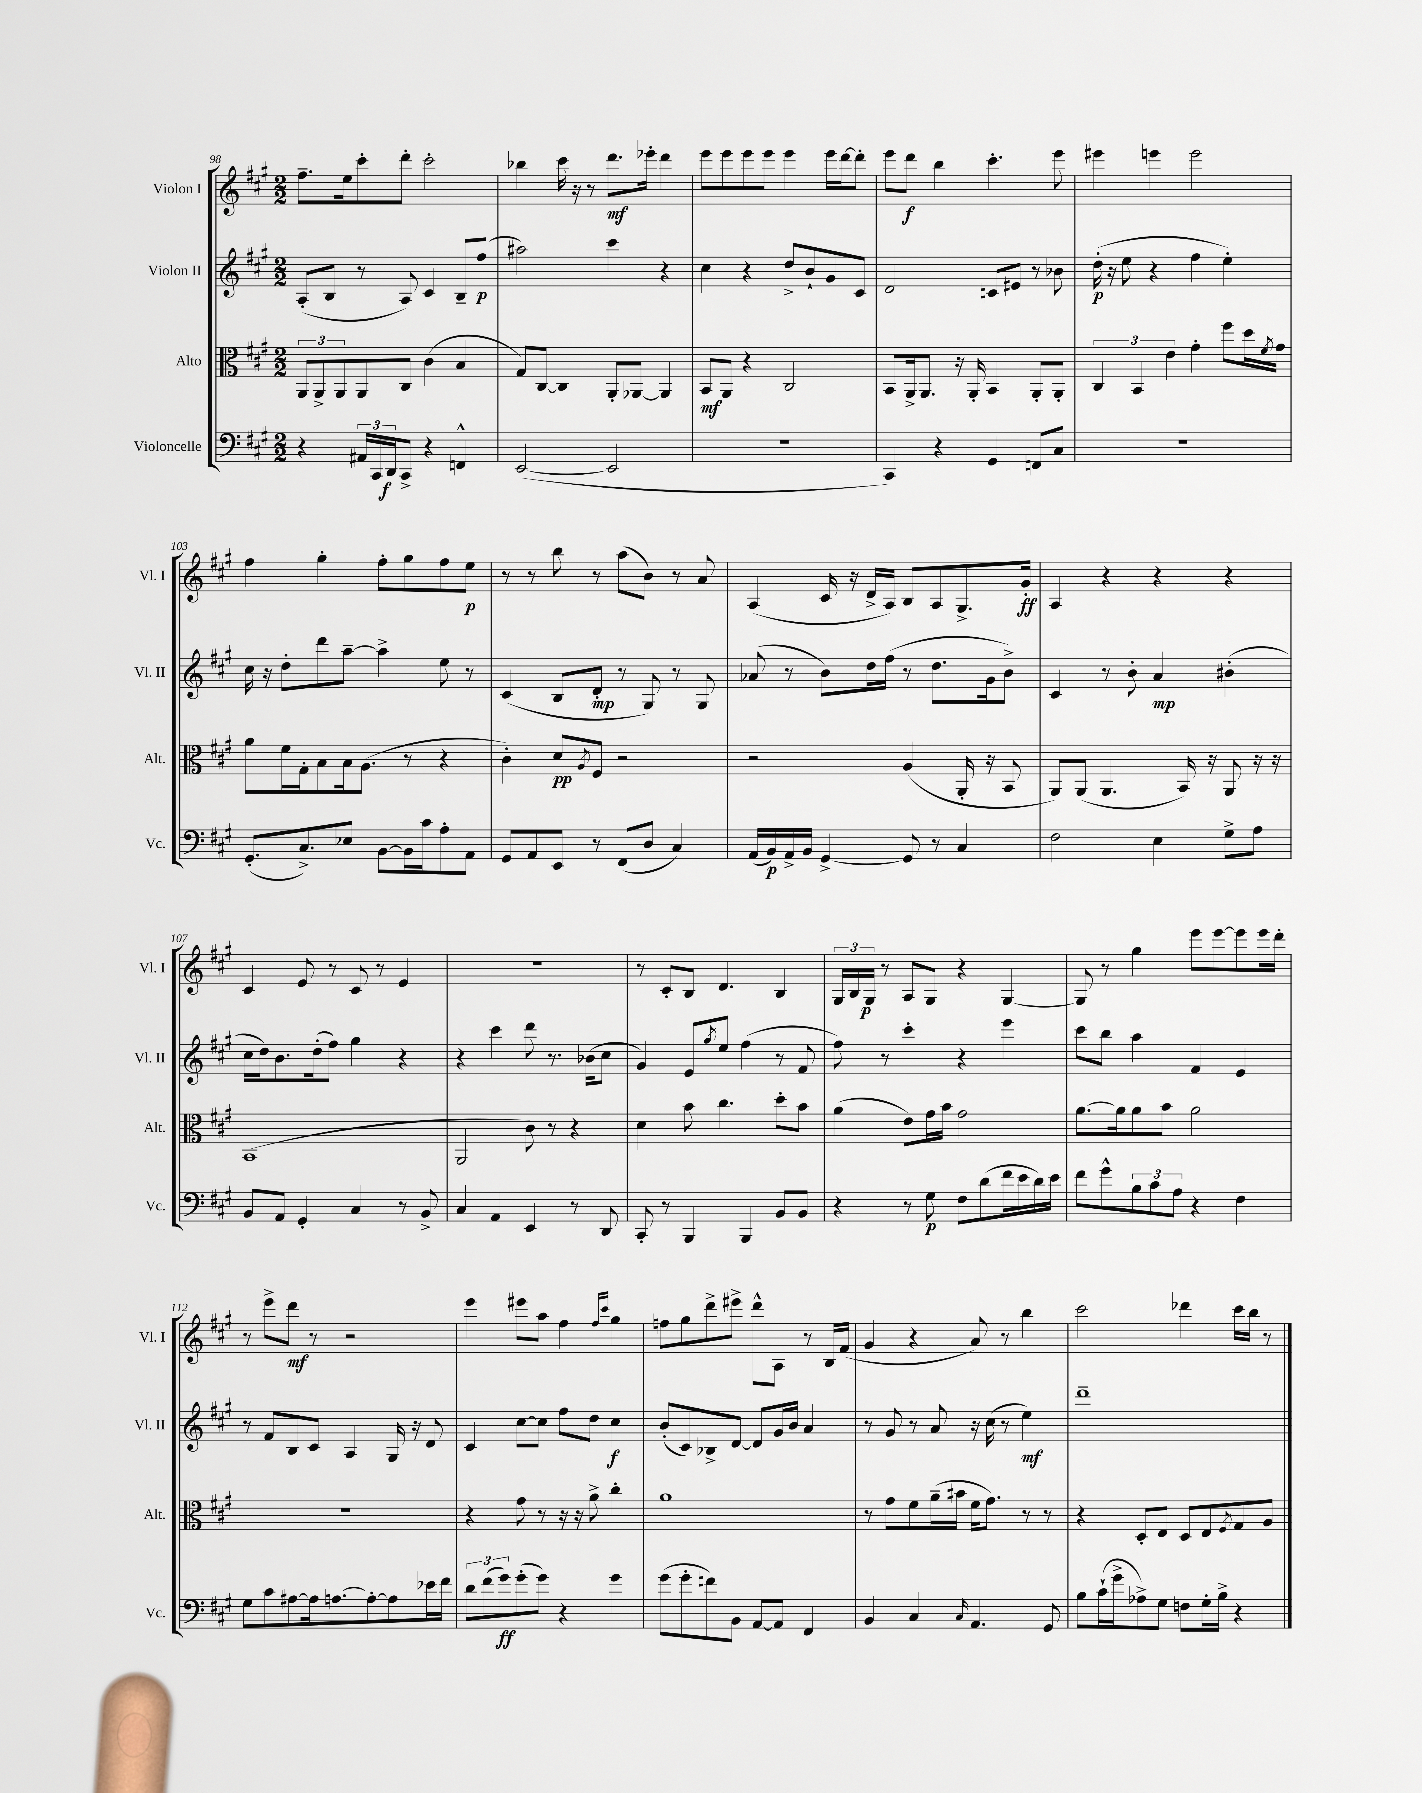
<<
\new StaffGroup <<
\new Staff = "s0" \with { instrumentName = "Violon I" shortInstrumentName = "Vl. I" } {
    \clef treble \key a \major \numericTimeSignature \time 2/2
    fis''8.-- e''16 cis'''8-. d'''8-. cis'''2-. |
    bes''4 cis'''16 r16 r8 d'''8.\mf ees'''16-. d'''4 |
    e'''8 e'''8 e'''8 e'''8 e'''4 e'''16 d'''16~ d'''8-. |
    e'''8 d'''8\f b''4 cis'''4.-. e'''8 |
    eis'''4 e'''4 e'''2 |
    fis''4 gis''4-. fis''8-. gis''8 fis''8 e''8\p |
    r8 r8 b''8 r8 a''8( b'8) r8 a'8 |
    a4( cis'16 r16 d'16-> a16) b8 a8 gis8.-> gis'16-.\ff |
    a4 r4 r4 r4 |
    cis'4 e'8 r8 cis'8 r8 e'4 |
    r1 |
    r8 cis'8-. b8 d'4. b4 |
    \tuplet 3/2 { gis16 b16 gis16\p } r8 a8 gis8 r4 gis4~ |
    gis8 r8 gis''4 e'''8 e'''8~ e'''8 e'''16 d'''16-. |
    r8 e'''8-> d'''8\mf r8 r2 |
    e'''4 eis'''8 a''8 fis''4 \grace { fis''16 cis'''16 } gis''4 |
    f''8 gis''8 d'''8-> eis'''8-> d'''8-^ a8 r8 b16 fis'16( |
    gis'4 r4 a'8) r8 b''4 |
    cis'''2 des'''4 cis'''16 b''16 r8 \bar "|." |
}
\new Staff = "s1" \with { instrumentName = "Violon II" shortInstrumentName = "Vl. II" } {
    \clef treble \key a \major \numericTimeSignature \time 2/2
    a8-.( b8 r8 a8) cis'4 b8-- fis''8\p( |
    ais''2) cis'''4 r4 |
    cis''4 r4 d''8-> b'8-! gis'8 cis'8 |
    d'2 c'8 eis'8 r8 bes'8 |
    d''16-.\p( r16 e''8 r4 fis''4 e''4-.) |
    cis''16 r16 d''8-. d'''8 a''8~-- a''4-> e''8 r8 |
    cis'4( b8 d'8-.\mp r8 gis8) r8 gis8 |
    aes'8( r8 b'8) d''16 fis''16( r8 d''8. gis'16 b'8->) |
    cis'4 r8 b'8-. a'4\mp bis'4-.( |
    cis''16 d''16) b'8. d''16-.( fis''8) gis''4 r4 |
    r4 cis'''4 d'''8 r8. bes'16( cis''8 |
    gis'4) e'8 \acciaccatura { gis''8 } e''8 fis''4( r8 fis'8 |
    fis''8) r8 cis'''4-. r4 e'''4 |
    cis'''8 b''8 a''4 fis'4 e'4 |
    r8 fis'8 b8 cis'8 a4 gis16 r16 d'8 |
    cis'4 cis''8~ cis''8 fis''8 d''8 cis''4\f |
    b'8-.( cis'8) bes8-> d'8~ d'8 gis'16 b'16 a'4 |
    r8 gis'8 r8 a'8 r16 cis''16( r8 e''4\mf) |
    d'''1-- \bar "|." |
}
\new Staff = "s2" \with { instrumentName = "Alto" shortInstrumentName = "Alt." } {
    \clef alto \key a \major \numericTimeSignature \time 2/2
    \tuplet 3/2 { a,8 a,8-> a,8 } a,8 cis8 cis'4( b4 |
    gis8) cis8~ cis4 a,8-. aes,8~ aes,4 |
    b,8\mf a,8 r4 cis2 |
    b,8 a,16-> a,8. r16 a,16-. b,4 a,8-. a,8-. |
    \tuplet 3/2 { cis4 b,4 e'4 } gis'4-. fis''8 d''16 \acciaccatura { fis'8 } gis'16 |
    a'8 fis'16 gis16-. b8 b16 a8.( r8 r4 |
    cis'4-.) d'8\pp \acciaccatura { a8 } fis8 r2 |
    r2 a4( a,16-. r16 b,8 |
    a,8) a,8( a,4. b,16) r16 a,8 r16 r16 |
    b,1( |
    a,2 cis'8) r8 r4 |
    d'4 b'8 cis''4. d''8-. b'8 |
    a'4( e'8) gis'16 b'16 gis'2 |
    a'8.~ a'16 a'8 b'8 a'2 |
    R1 |
    r4 gis'8 r8 r16 r16 a'8-> cis''4-. |
    a'1 |
    r8 gis'8 fis'8 a'16--( bis'16 fis'16 gis'8.) r8 r8 |
    r4 d8-. e8 d8 e8 \acciaccatura { fis8 } gis8 a8 \bar "|." |
}
\new Staff = "s3" \with { instrumentName = "Violoncelle" shortInstrumentName = "Vc." } {
    \clef bass \key a \major \numericTimeSignature \time 2/2
    r4 \tuplet 3/2 { ais,16 cis,16 d,16\f } cis,8-> r4 f,4-^ |
    e,2~( e,2 |
    R1 |
    cis,4) r4 gis,4 f,8 cis8 |
    r1 |
    gis,8.-.( cis8.->) ees8 b,8~ b,16 cis'16 a8-. a,8 |
    gis,8 a,8 e,8 r8 fis,8( d8 cis4) |
    a,16( b,16\p) a,16-> b,16 gis,4~-> gis,8 r8 cis4 |
    fis2 e4 gis8-> a8 |
    b,8 a,8 gis,4-. cis4 r8 b,8-> |
    cis4 a,4 e,4 r8 d,8 |
    cis,8-. r8 b,,4 b,,4 b,8 b,8 |
    r4 r8 gis8\p fis8 d'8( fis'16 e'16 d'16) e'16 |
    fis'8 gis'8-^ \tuplet 3/2 { b8 cis'8 a8 } r4 fis4 |
    gis8 cis'8 ais8~ ais16 a8.~ a8~-. a8 ees'16 fis'16 |
    \tuplet 3/2 { d'8 fis'8( gis'8\ff) } gis'8-.( gis'8) r4 gis'4 |
    gis'8( gis'8-. f'8) b,8 a,8~ a,8 fis,4 |
    b,4 cis4 \grace { cis16 } a,4. gis,8 |
    b8 cis'16-!( gis'16-> aes8->) gis8 f8 gis16-. b16-> r4 \bar "|." |
}
>>
>>
\layout { \context { \Score currentBarNumber = #98 } }
